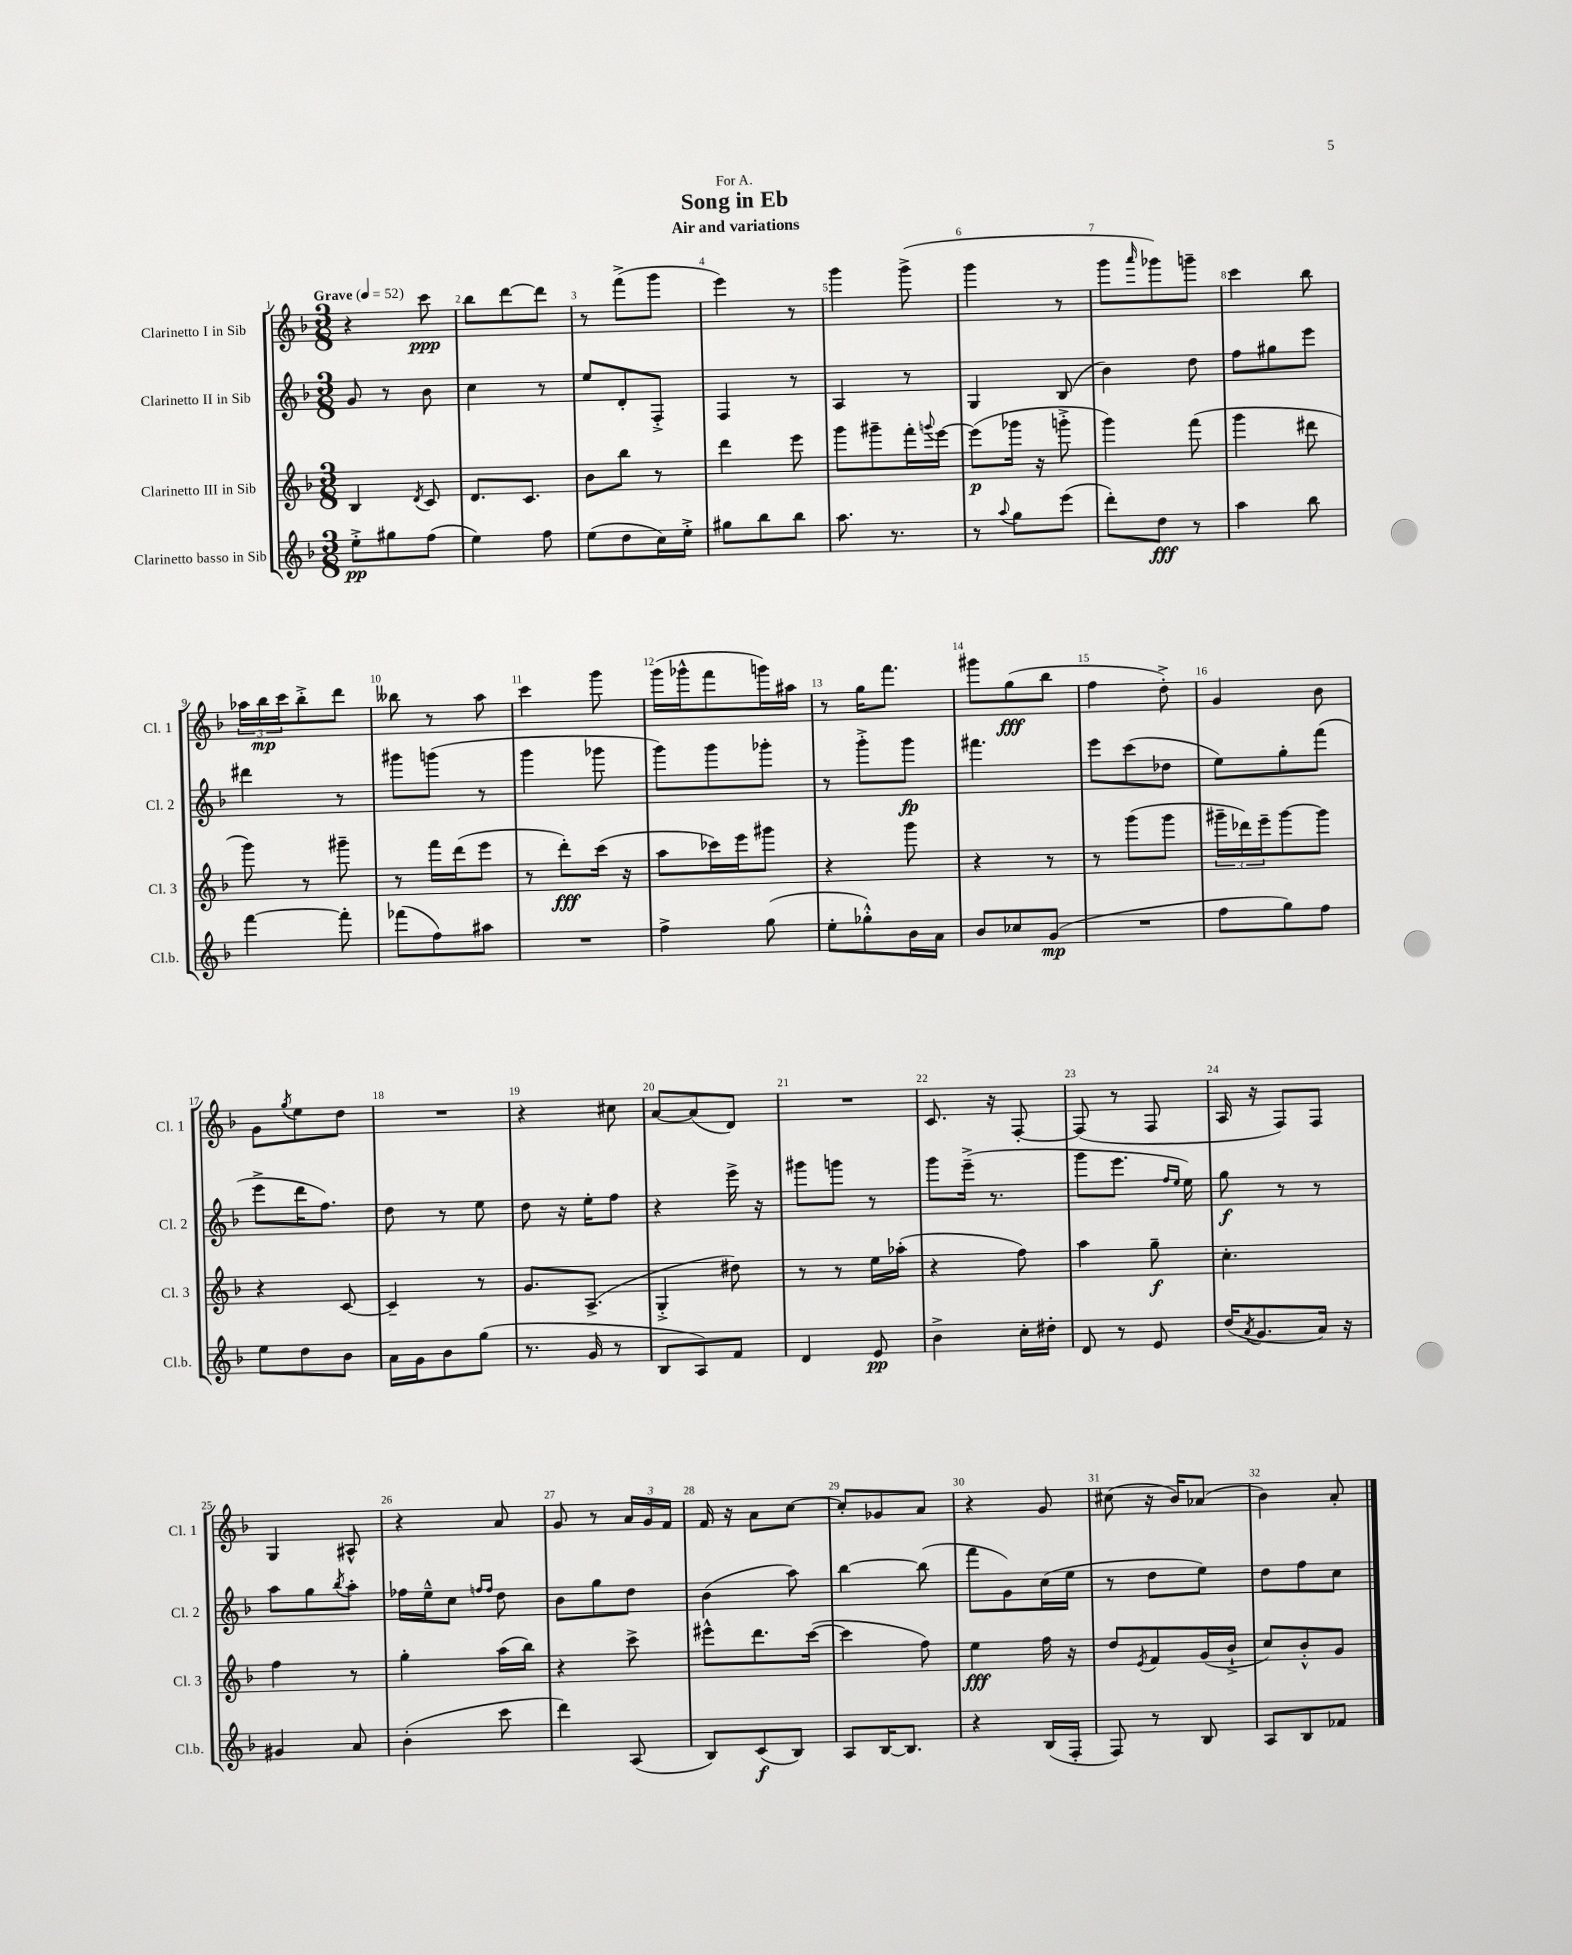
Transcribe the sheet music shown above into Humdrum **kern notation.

**kern	**kern	**kern	**kern
*staff4	*staff3	*staff2	*staff1
*clefG2	*clefG2	*clefG2	*clefG2
*k[b-]	*k[b-]	*k[b-]	*k[b-]
*M3/8	*M3/8	*M3/8	*M3/8
*MM52	*MM52	*MM52	*MM52
8ee'^\L	4B-/	8g/	4r
8gg#\	.	8r	.
.	8qd/	.	.
(8ff\J	8c/	8b-\	8ccc\
=	=	=	=
4ee\)	8.d/L	4cc\	8bb-\L
.	.	.	[8ddd\
.	8.c/J	.	.
8ff\	.	8r	8ddd\]J
=	=	=	=
(8ee\L	8b-\L	8ee/L	8r
8dd\	8bb-\J	8d'/	(8fff^\L
16cc\L)	8r	8F'^/J	8ggg\J
16ee'^\JJ	.	.	.
=	=	=	=
8gg#\L	4ddd\	4F/	4eee\)
8bb-\	.	.	.
8bb-\J	8eee\	8r	8r
=	=	=	=
8.aa\	8ggg\L	4A/	4ggg\
.	8ggg#~\	.	.
8.r	.	.	.
.	16fff'\L	8r	(8ggg^\
.	8qqggg/	.	.
.	[16eee\JJ	.	.
=	=	=	=
8r	(8eee\]L	4G/	4ggg\
8qqaa/	.	.	.
8gg\L	16ggg-\Jk	.	.
.	16r	.	.
(8eee\J	8ggg'^\	(8B-/	8r
=	=	=	=
8ddd'\L)	4ggg\)	4b-\)	8ggg\L
.	.	.	16qqaaa/
8dd\J	.	.	8ggg-\)
8r	(8fff\	8dd\	8ggg~\J
=	=	=	=
4aa\	4ggg\	8ff\L	4ccc\
.	.	8gg#\	.
8bb-\	8ddd#\	8eee\J	8bb-\
=	=	=	=
[4fff\	8ggg\)	4ddd#\	24aa-\LL
.	.	.	24bb-\
.	.	.	24ccc\J
.	8r	.	8bb-'^\
8fff'\]	8ggg#~\	8r	8ddd\J
=	=	=	=
(8fff-\L	8r	8ggg#\L	8bb--\
8ff\)	16fff\LL	(8ggg\J	8r
.	(16ddd\J	.	.
8aa#\J	8eee\J	8r	8aa\
=	=	=	=
4.r	8r	4ggg\	4ccc\
.	8ddd'\L)	.	.
.	(16ccc\Jk	8ggg-\	8ggg\
.	16r	.	.
=	=	=	=
4ff^\	8aa\L	8ggg\L)	(16ggg\LL
.	.	.	16ggg-^^\J
.	16ccc-\L)	8ggg\	8fff\
.	16eee\J	.	.
(8gg\	8ggg#\J	8ggg-'\J	16ggg\L)
.	.	.	16aa#\JJ
=	=	=	=
8ee'\L	4r	8r	8r
8gg-'^^\)	.	8ggg'^\L	16gg\LK
.	.	.	8.fff\J
16b-\L	8ggg\	8ggg\J	.
16a\JJ	.	.	.
=	=	=	=
8b-/L	4r	4.fff#\	8ggg#\L
8cc-/	.	.	(8gg\
(8g/J	8r	.	8bb-\J
=	=	=	=
4.r	8r	8eee\L	4ff\
.	(8ggg\L	(8ccc\	.
.	8ggg\J	8dd-\J	8dd'^\)
=	=	=	=
8ff\L	24ggg#~\LL	8ee\L)	4g/
.	24ddd-\)	.	.
.	24eee~\J	.	.
8gg\)	[8ggg#\	8gg'\	.
8ff\J	8ggg#\]J	(8fff\J	8b-\
=	=	=	=
8ee\L	4r	8eee^\L	8g\L
.	.	.	8qgg/
8dd\	.	16ddd\K	8ee\
.	.	8.ff\J)	.
8b-\J	[8c/	.	8dd\J
=	=	=	=
16a\LL	4c~/]	8dd\	4.r
16g\J	.	.	.
8b-\	.	8r	.
(8gg\J	8r	8ee\	.
=	=	=	=
8.r	8.g/L	8dd\	4r
.	.	16r	.
16g/	(8.A^/J	16ee'\LK	.
8r	.	8ff\J	8cc#\
=	=	=	=
8B-/L	4G'^/	4r	[8a/L
8A/)	.	.	(8a/]
8f/J	8dd#\)	16eee^\	8d/J)
.	.	16r	.
=	=	=	=
4d/	8r	8ggg#\L	4.r
.	8r	8ggg\J	.
8e/	16ee\LL	8r	.
.	(16aa-'\JJ	.	.
=	=	=	=
4b-^\	4r	8ggg\L	8.c/
.	.	(16eee~^\Jk	.
.	.	8.r	16r
16cc'\LL	8ff\)	.	[8F'/
16dd#'\JJ	.	.	.
=	=	=	=
8d/	4aa\	8ggg\L	(8F/]
8r	.	8.eee\J	8r
8e/	8gg~\	.	8F/
.	.	16qqff/LL	.
.	.	16qqee/JJ	.
.	.	16ee\)	.
=	=	=	=
(16dd/LK	4.cc'\	8gg\	16A/
8qa/	.	.	.
8.g/	.	.	16r
.	.	8r	8F/L)
16a/Jk)	.	8r	8F/J
16r	.	.	.
=	=	=	=
4g#/	4ff\	8aa\L	4G/
.	.	8gg\	.
.	.	8qbb-/	.
8a/	8r	8aa'\J	8A#^^/
=	=	=	=
(4b-'\	4gg'\	16ff-\LL	4r
.	.	16ee~^^\J	.
.	.	8cc\J	.
.	.	16qqff/LL	.
.	.	16qqff/JJ	.
8ccc\	(16aa\LL	8dd\	8a/
.	16bb-\JJ)	.	.
=	=	=	=
4ddd\)	4r	8b-\L	8g/
.	.	8gg\	8r
(8A/	8ccc^\	8dd\J	24a/LL
.	.	.	24g/
.	.	.	24f/JJ
=	=	=	=
8B-/L)	8eee#^^\L	(4b-\	16f/
.	.	.	16r
(8c/	8.ddd\	.	8a\L
8B-/J)	.	8aa\)	[8cc\J
.	([16ccc\Jk	.	.
=	=	=	=
8A/L	4ccc\]	[4bb-\	8cc'/]L
[16B-/K	.	.	8g-/
8.B-/]J	.	.	.
.	8ff\)	(8bb-\]	8a/J
=	=	=	=
4r	4ee\	8fff\L	4r
.	.	8g\)	.
(16B-/LL	16ff\	(16cc\L	8g/
16F'/JJ	16r	16ee\JJ	.
=	=	=	=
8F/)	8dd/L	8r	(8cc#\
.	8qe/	.	.
8r	8f/	8dd\L	16r
.	.	.	16b-/LK)
8B-/	(16g/L	8ee\J)	(8a-/J
.	16b-`^/JJ	.	.
=	=	=	=
8A/L	8cc/L)	8dd\L	4b-\)
8B-/	8b-'^^/	8ff\	.
8f-/J	8g/J	8cc\J	8a'/
==	==	==	==
*-	*-	*-	*-
